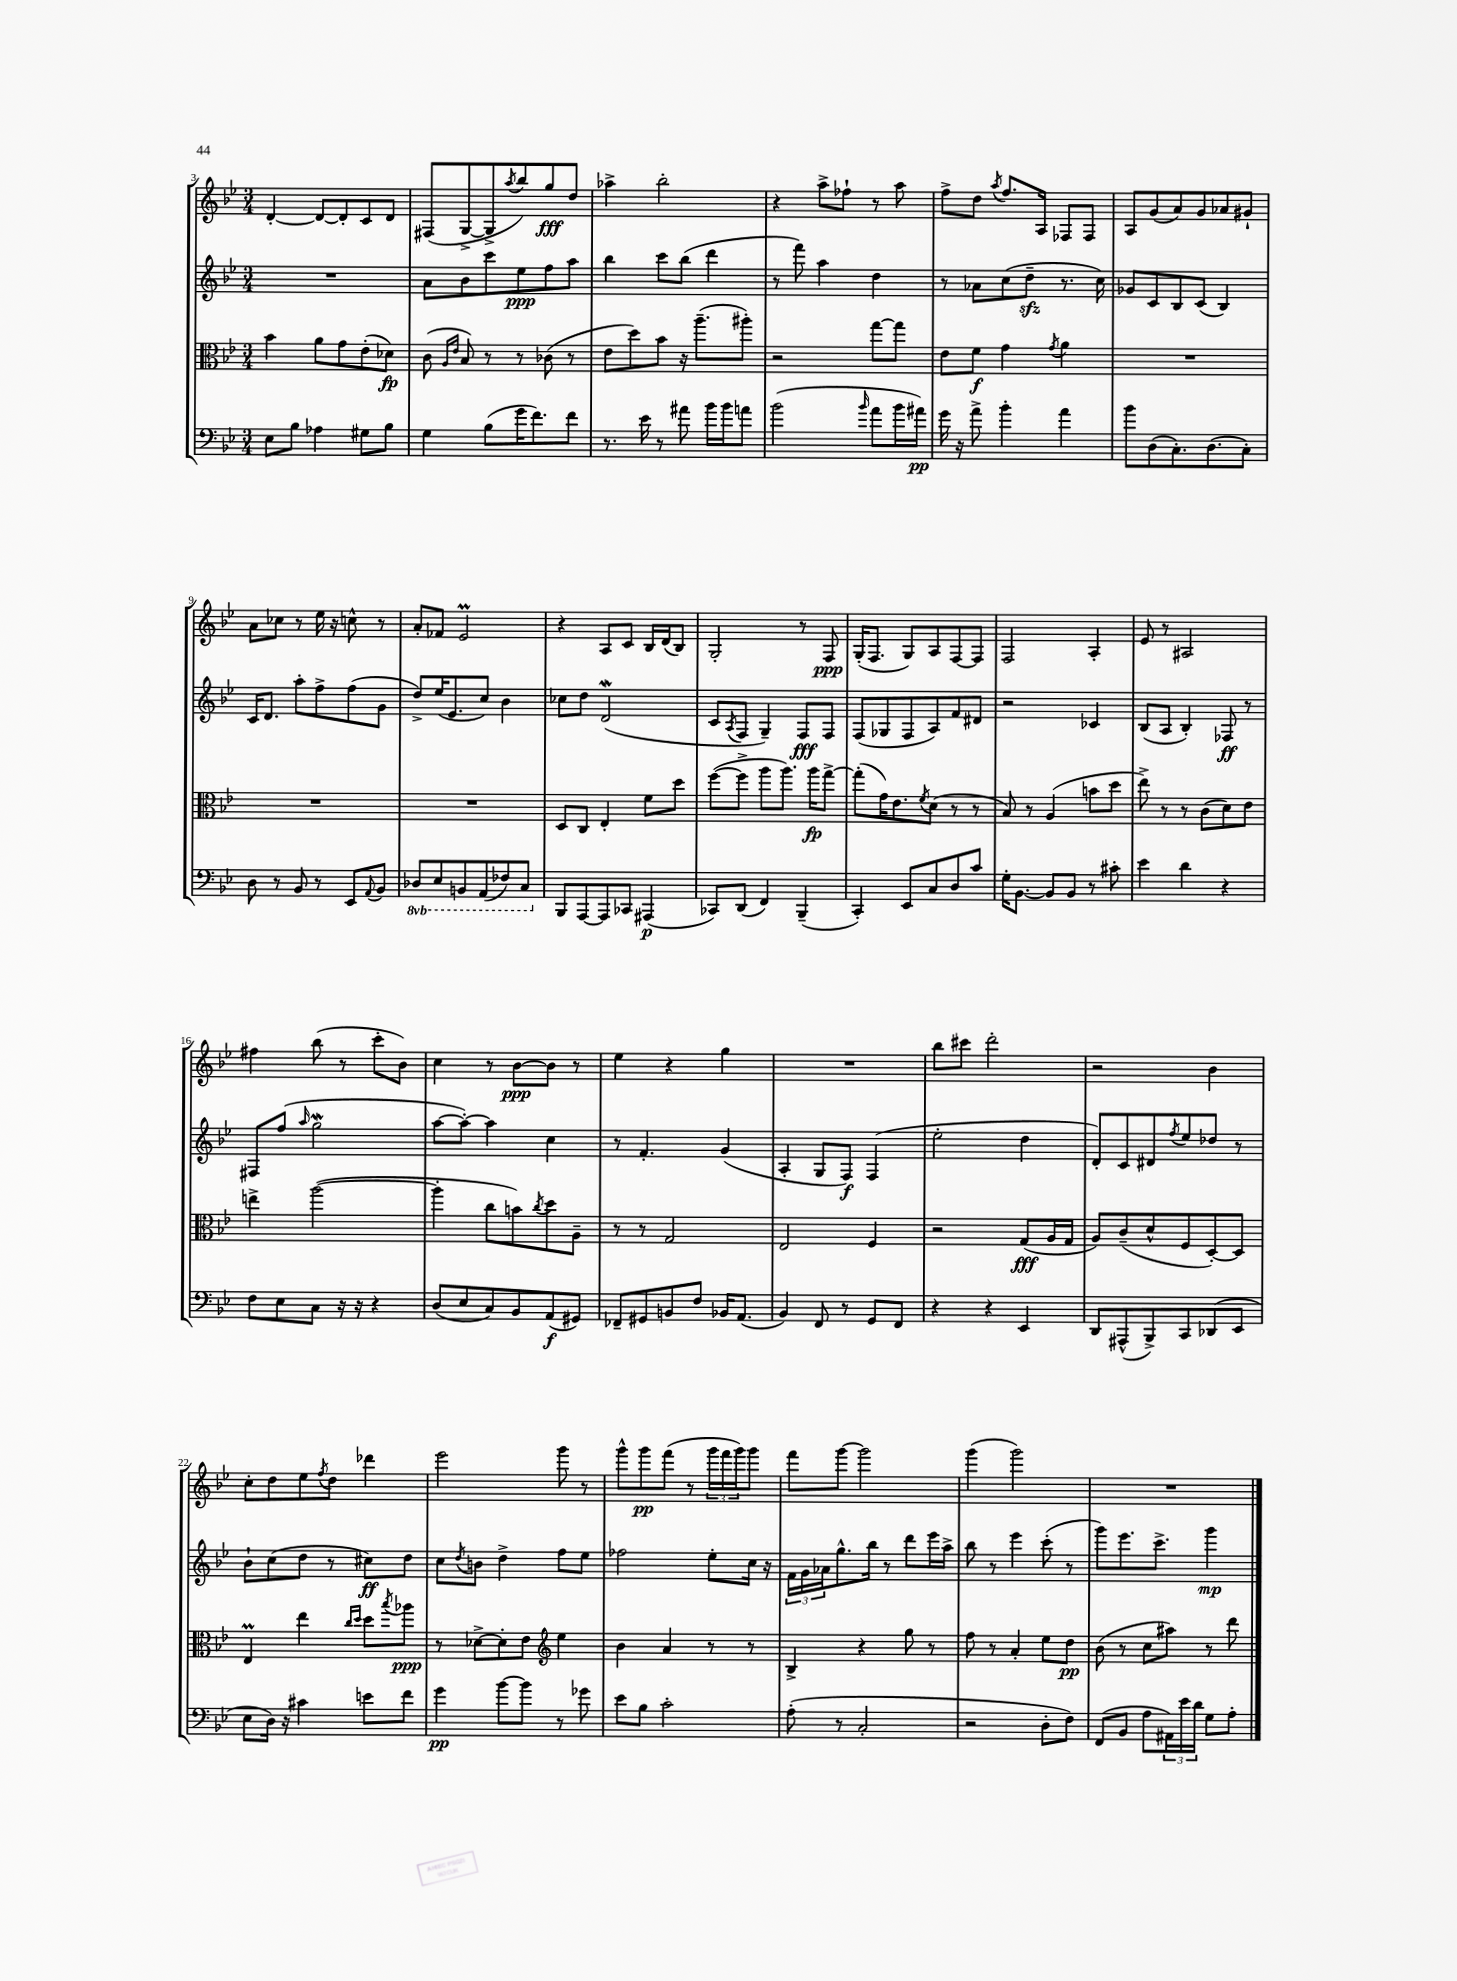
<<
\new StaffGroup <<
\new Staff = "s0" {
    \clef treble \key bes \major \numericTimeSignature \time 3/4
    d'4~-. d'8~ d'8-. c'8 d'8 |
    fis8( g8~-> g8-> \acciaccatura { a''8 } bes''8) g''8\fff d''8 |
    aes''4-> bes''2-. |
    r4 a''8-> fes''8-! r8 a''8 |
    f''8-> d''8 \acciaccatura { a''8 } f''8. a16 fes8 fes8 |
    a8 g'8( a'8) g'8 aes'8 gis'8-! |
    a'8 ces''8 r8 ees''16 r16 c''8-^ r8 |
    a'8-. fes'8 ees'2\prall |
    r4 a8 c'8 bes16 d'16( bes8) |
    g2-. r8 f8\ppp |
    g16-.( f8. g8) a8 f8~ f8 |
    f2 a4-. |
    ees'8 r8 ais2 |
    fis''4 bes''8( r8 c'''8-. bes'8) |
    c''4 r8 bes'8~\ppp bes'8 r8 |
    ees''4 r4 g''4 |
    R2. |
    bes''8 cis'''8 d'''2-. |
    r2 bes'4 |
    c''8-. d''8 ees''8 \acciaccatura { f''8 } d''8 des'''4 |
    ees'''2 g'''8 r8 |
    g'''8-^ g'''8\pp f'''8( r8 \tuplet 3/2 { g'''16 f'''16 g'''16) } g'''8 |
    f'''8 g'''8~ g'''2 |
    g'''4( g'''2) |
    R2. \bar "|." |
}
\new Staff = "s1" {
    \clef treble \key bes \major \numericTimeSignature \time 3/4
    R2. |
    a'8 bes'8 c'''8 ees''8\ppp f''8 a''8 |
    bes''4 c'''8 bes''8( d'''4 |
    r8 f'''8) a''4 d''4 |
    r8 aes'8 c''8( d''8--\sfz r8. c''16) |
    ges'8 c'8 bes8 c'8( bes4) |
    c'16 d'8. a''8-. f''8-> f''8( g'8 |
    d''8->) ees''16( ees'8. c''8) bes'4 |
    ces''8 d''8 d'2\mordent( |
    c'8 \acciaccatura { a8 } f8 g4--) f8\fff f8 |
    f8( ges8 f8 a8) f'8 dis'8 |
    r2 ces'4 |
    bes8( a8 bes4-.) fes8\ff r8 |
    fis8 f''8( \grace { a''16 } g''2\mordent |
    a''8~ a''8~-.) a''4 c''4 |
    r8 f'4.-. g'4( |
    a4-. g8 f8\f) f4( |
    ees''2-. d''4 |
    d'8-.) c'8 dis'8 \acciaccatura { f''8 } ees''8 des''8 r8 |
    bes'8-! c''8( d''8 r8 cis''8\ff) d''8 |
    c''8 \acciaccatura { d''8 } b'8 d''4-> f''8 ees''8 |
    fes''2 ees''8-. c''16 r16 |
    \tuplet 3/2 { f'16 g'16 aes'16 } g''8.-^ bes''16 r8 d'''8 ees'''16 a''16-> |
    bes''8 r8 ees'''4 c'''8-.( r8 |
    g'''8) ees'''8. c'''8.-> g'''4\mp \bar "|." |
}
\new Staff = "s2" {
    \clef alto \key bes \major \numericTimeSignature \time 3/4
    bes'4 a'8 g'8 ees'8-.( des'8\fp) |
    c'8( \grace { a16 ees'16 } bes8) r8 r8 ces'8( r8 |
    ees'8 d''8) bes'8 r16 a''8.--( ais''8-.) |
    r2 g''8~ g''8 |
    ees'8 f'8\f g'4 \acciaccatura { g'8 } a'4 |
    R2. |
    R2. |
    R2. |
    d8 c8 ees4-. f'8 d''8 |
    f''8~( f''8-> a''8 a''8.) a''16\fp g''8~-> |
    g''8-.( g'16) ees'8. \acciaccatura { f'8 } d'8( r8 r8 |
    bes8) r8 a4( b'8 d''8 |
    ees''8->) r8 r8 c'8( d'8) ees'8 |
    e''4-> a''2~( |
    a''4-. c''8 b'8) \acciaccatura { c''8 } d''8 a8-- |
    r8 r8 g2 |
    ees2 f4 |
    r2 g8\fff( a16 g16 |
    a8) c'8--( d'8-^ f8 d8~-.) d8 |
    ees4\prall ees''4 \grace { c''16 d''16 } d''8 \acciaccatura { bes''8 } aes''8\ppp |
    r8 des'8~-> des'8-. ees'8 \clef treble ees''4 |
    bes'4 a'4 r8 r8 |
    bes4-> r4 g''8 r8 |
    f''8 r8 a'4-. ees''8 d''8\pp |
    bes'8( r8 c''8 ais''8) r8 d'''8 \bar "|." |
}
\new Staff = "s3" {
    \clef bass \key bes \major \numericTimeSignature \time 3/4 \set Staff.ottavationMarkups = #ottavation-simple-ordinals
    ees8 bes8 aes4 gis8 bes8 |
    g4 bes8( g'16 f'8.) f'8 |
    r8. ees'16 r8 ais'8 bes'16 bes'16 a'8 |
    bes'2( \grace { bes'16 } a'8 bes'16 ais'16\pp) |
    g'16 r16 a'8-> bes'4-. a'4 |
    bes'8 d8( c8.-.) d8.( c8-.) |
    d8 r8 bes,8 r8 ees,8 \appoggiatura { a,8 } bes,8 |
    \ottava #-1 des,8 ees,8 b,,8 a,,8( fes,8) c,8 \ottava #0 |
    bes,,8 a,,8~ a,,8 ces,8 ais,,4\p( |
    ces,8) d,8( f,4) bes,,4--( |
    c,4-.) ees,8 c8 d8 c'8 |
    g16-. bes,8.~ bes,8 bes,8 r8 cis'8-. |
    ees'4 d'4 r4 |
    f8 ees8 c8 r16 r16 r4 |
    d8( ees8 c8) bes,8 a,8\f( gis,8) |
    fes,8-- gis,8 b,8 f8 bes,16 a,8.( |
    bes,4) f,8 r8 g,8 f,8 |
    r4 r4 ees,4 |
    d,8 ais,,8-^( bes,,8->) c,8 des,8( ees,8 |
    ees8 d16) r16 cis'4 e'8 f'8 |
    g'4\pp bes'8~ bes'8 r8 ges'8 |
    ees'8 bes8 c'2-. |
    a8-.( r8 c2-. |
    r2 d8-. f8) |
    f,8( bes,8 a8 \tuplet 3/2 { ais,16) ees'16 d'16 } g8 a8-. \bar "|." |
}
>>
>>
\layout { \context { \Score currentBarNumber = #3 } }
